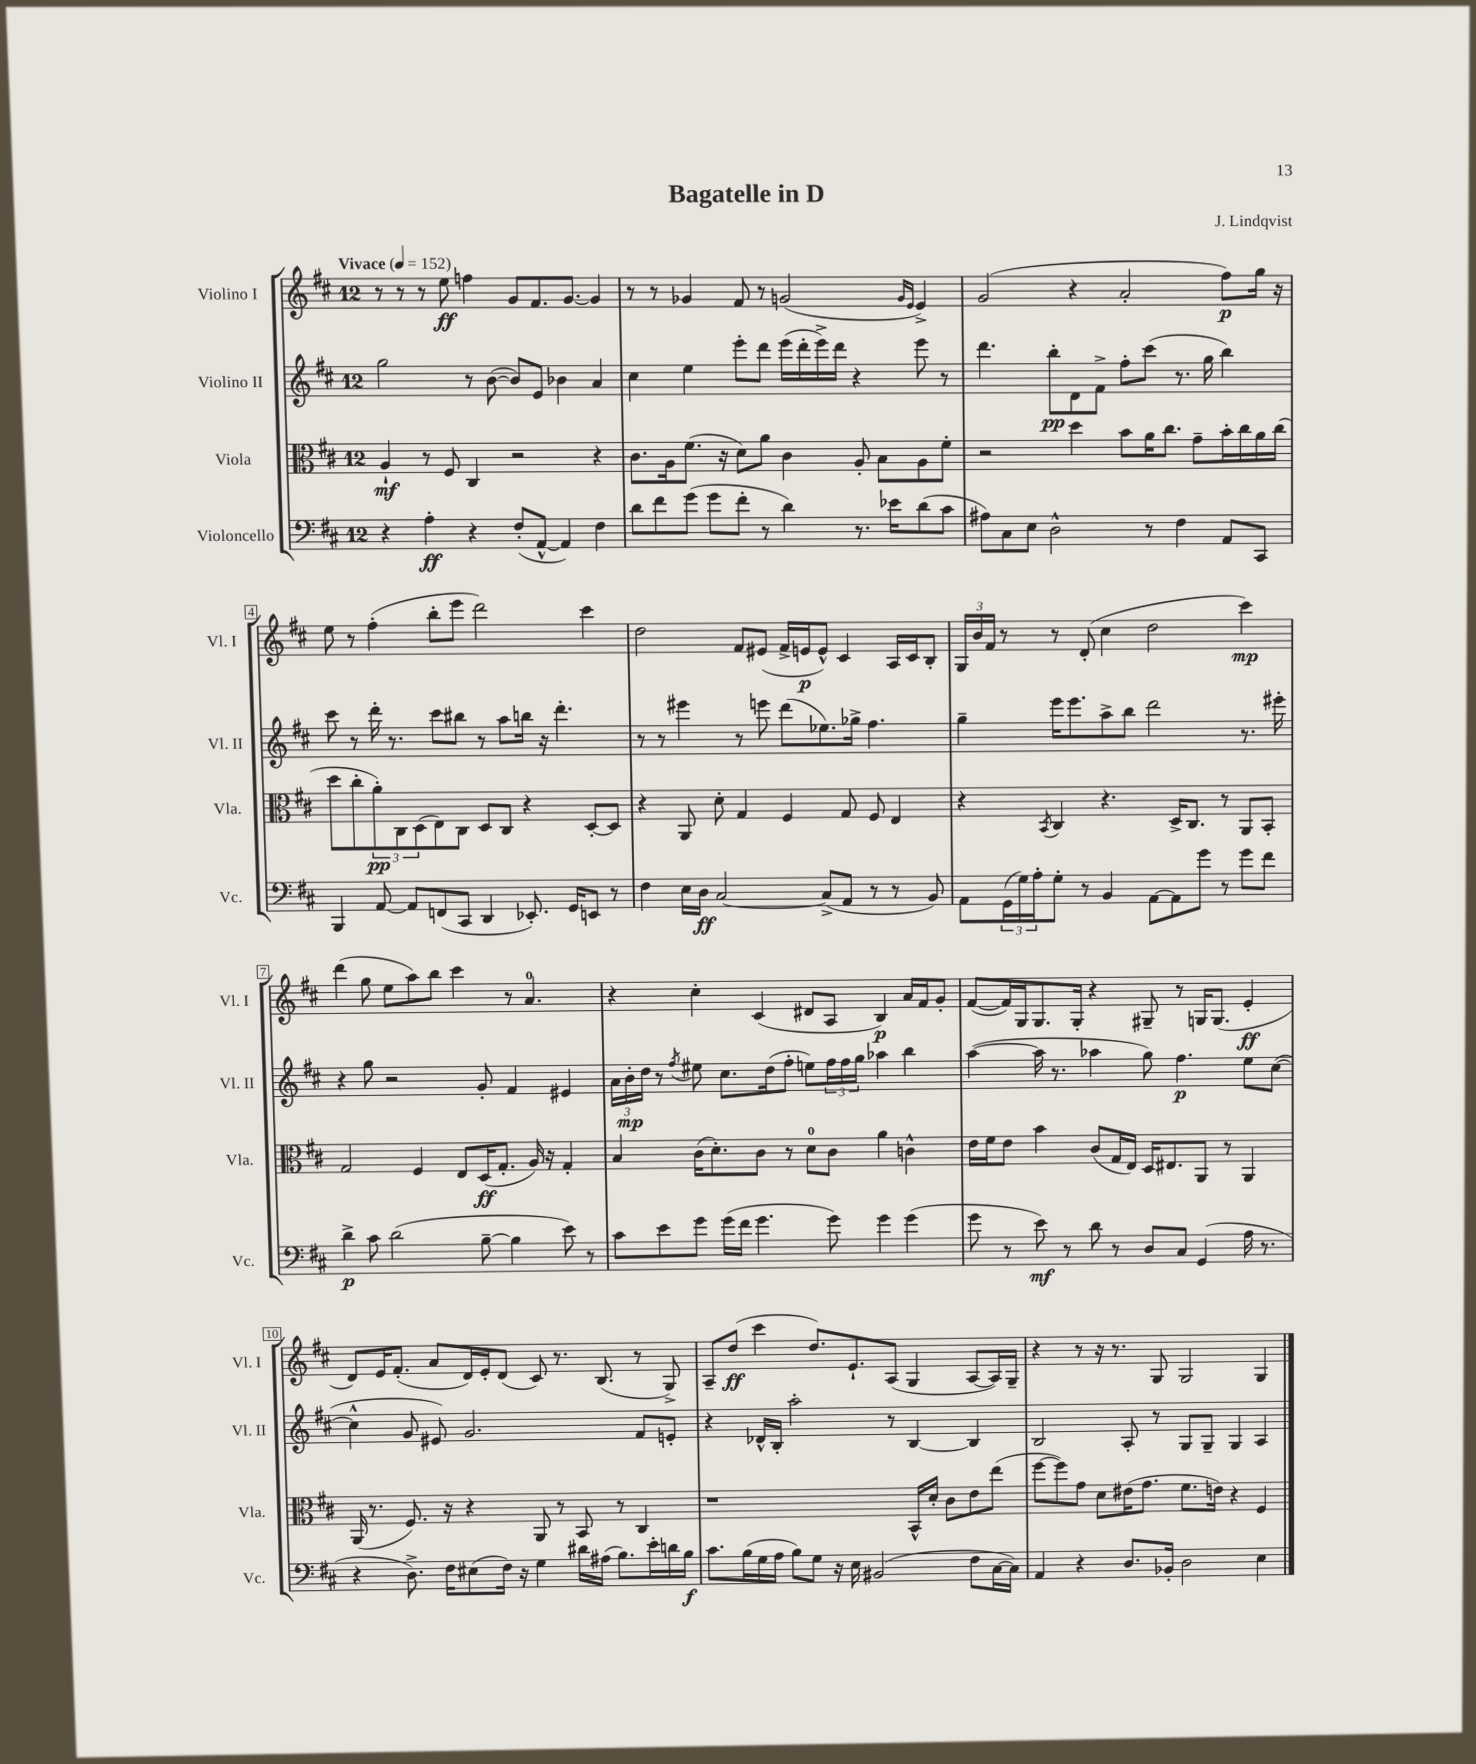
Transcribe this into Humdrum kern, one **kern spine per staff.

**kern	**dynam	**kern	**dynam	**kern	**dynam	**kern	**dynam
*part4	*part4	*part3	*part3	*part2	*part2	*part1	*part1
*staff4	*staff4	*staff3	*staff3	*staff2	*staff2	*staff1	*staff1
*I"Violoncello	*	*I"Viola	*	*I"Violino II	*	*I"Violino I	*
*I'Vc.	*	*I'Vla.	*	*I'Vl. II	*	*I'Vl. I	*
*clefF4	*	*clefC3	*	*clefG2	*	*clefG2	*
*k[f#c#]	*	*k[f#c#]	*	*k[f#c#]	*	*k[f#c#]	*
*M12/8	*	*M12/8	*	*M12/8	*	*M12/8	*
*MM152	*	*MM152	*	*MM152	*	*MM152	*
=1	=1	=1	=1	=1	=1	=1	=1
!	!	!	!	!	!	!LO:TX:a:B:t=Vivace	!
4r	.	4A`/	mf	2gg\	.	8r	.
.	.	.	.	.	.	8r	.
4A'\	ff	8r	.	.	.	8r	.
.	.	8F#/	.	.	.	8ee\	ff
4r	.	4C#/	.	8r	.	4ffn\	.
.	.	.	.	([8b\	.	.	.
(8F#'/L	.	2r	.	8b/L])	.	8g/L	.
[8AA^^/J	.	.	.	8e/J	.	8.f#/	.
4AA/])	.	.	.	4b-X\	.	.	.
.	.	.	.	.	.	[8.g/J	.
4F#\	.	4r	.	4a/	.	4g/]	.
=2	=2	=2	=2	=2	=2	=2	=2
8d\L	.	8.c#\L	.	4cc#\	.	8r	.
8f#\	.	.	.	.	.	8r	.
.	.	16A\k	.	.	.	.	.
(8g\J	.	(8.f#\J	.	4ee\	.	4g-X/	.
8g\L	.	.	.	.	.	.	.
.	.	16r	.	.	.	.	.
8f#'\J	.	8d\L)	.	8eee'\L	.	8f#/	.
8r	.	8a\J	.	8ddd\J	.	8r	.
4d\)	.	4c#\	.	(16eee\LL	.	(2gn/	.
.	.	.	.	16ddd'\	.	.	.
.	.	.	.	16eee^\)	.	.	.
.	.	.	.	16ddd\JJ	.	.	.
8.r	.	8A'/	.	4r	.	.	.
.	.	8B\L	.	.	.	.	.
16e-X\KL	.	.	.	.	.	.	.
.	.	.	.	.	.	16qqg/LL	.
.	.	.	.	.	.	16qqe/JJ	.
(8d\	.	8A\	.	8eee\	.	4e^/)	.
8c#\J	.	8f#'\J	.	8r	.	.	.
=3	=3	=3	=3	=3	=3	=3	=3
8A#X\L)	.	2r	.	4.ddd\	.	(2g/	.
8C#\	.	.	.	.	.	.	.
8E\J	.	.	.	.	.	.	.
2D^^\	.	.	.	8bb'\L	pp	.	.
.	.	4dd\	.	8d\	.	4r	.
.	.	.	.	8f#^\J	.	.	.
.	.	8b\L	.	8ff#'\L	.	2a'/	.
8r	.	16a\K	.	(8ccc#\J	.	.	.
.	.	8.cc#\J	.	.	.	.	.
4F#\	.	.	.	8.r	.	.	.
.	.	8g~\L	.	.	.	.	.
.	.	.	.	16gg\	.	.	.
8AA/L	.	16b'\L	.	4bb\)	.	8ff#\L)	p
.	.	16cc#\	.	.	.	.	.
8CC#/J	.	16a\	.	.	.	16gg\Jk	.
.	.	(16cc#\JJ	.	.	.	16r	.
!!LO:LB:g=z
=4	=4	=4	=4	=4	=4	=4	=4
4BBB/	.	8dd\L	.	8ccc#\	.	8ee\	.
.	.	8cc#'\	.	8r	.	8r	.
[8AA/	.	12a'\)	pp	16ddd'\	.	(4ff#'\	.
.	.	.	.	8.r	.	.	.
.	.	12C#\	.	.	.	.	.
8AA/L]	.	.	.	.	.	.	.
.	.	(12D\	.	.	.	.	.
(8FFn/	.	8E\)	.	8ccc#\L	.	8bb'\L	.
8CC#/J	.	8C#\J	.	8bb#X\J	.	8eee\J	.
4DD/	.	8D/L	.	8r	.	2ddd\)	.
.	.	8C#/J	.	8aa\L	.	.	.
8.EE-X'/)	.	4r	.	16bbn\Jk	.	.	.
.	.	.	.	16r	.	.	.
.	.	.	.	4.ddd'\	.	.	.
16GG/KL	.	.	.	.	.	.	.
8EEn/J	.	[8D'/L	.	.	.	4ccc#\	.
8r	.	8D/J]	.	.	.	.	.
=5	=5	=5	=5	=5	=5	=5	=5
4F#\	.	4r	.	8r	.	2dd\	.
.	.	.	.	8r	.	.	.
16E\LL	.	8AA/	.	4eee#X\	.	.	.
16D\JJ	ff	.	.	.	.	.	.
[2C#/	.	8d'\	.	.	.	.	.
.	.	4G/	.	8r	.	8f#/L	.
.	.	.	.	8eeen\	.	(8e#X/J	.
.	.	4F#/	.	(8ddd\L	.	16f#^/LL	.
.	.	.	.	.	.	16en/J	p
(8C#^/L]	.	.	.	8.ee-X\)	.	8e^^/J)	.
8AA/J	.	8G/	.	.	.	4c#/	.
.	.	.	.	16gg-X^\Jk	.	.	.
8r	.	8F#/	.	4.ff#\	.	.	.
8r	.	4E/	.	.	.	16A/LL	.
.	.	.	.	.	.	16c#/J	.
8BB/)	.	.	.	.	.	8B'/J	.
=6	=6	=6	=6	=6	=6	=6	=6
8AA\L	.	4r	.	4gg~\	.	24G/LL	.
.	.	.	.	.	.	24b/	.
.	.	.	.	.	.	24f#/JJ	.
(24GG\L	.	.	.	.	.	8r	.
24G\)	.	.	.	.	.	.	.
24A'\J	.	.	.	.	.	.	.
.	.	8qBB/	.	.	.	.	.
8G'\J	.	4C#/	.	16eee\KL	.	8r	.
.	.	.	.	8.eee\	.	.	.
8r	.	.	.	.	.	(8d'/	.
4BB/	.	4.r	.	8aa^\	.	4cc#\	.
.	.	.	.	8bb\J	.	.	.
[8AA\L	.	.	.	2ddd\	.	2dd\	.
8AA\]	.	16D^/KL	.	.	.	.	.
.	.	8.C#/J	.	.	.	.	.
8g\J	.	.	.	.	.	.	.
8r	.	8r	.	.	.	.	.
8g\L	.	8AA/L	.	8.r	.	4ccc#\)	mp
8f#\J	.	8BB'/J	.	.	.	.	.
.	.	.	.	16eee#X'\	.	.	.
!!LO:LB:g=z
=7	=7	=7	=7	=7	=7	=7	=7
4d^\	p	2G/	.	4r	.	(4ddd\	.
8c#\	.	.	.	8gg\	.	8gg\	.
(2d\	.	.	.	2r	.	8ee\L	.
.	.	4F#/	.	.	.	8aa\)	.
.	.	.	.	.	.	8bb\J	.
.	.	8E/L	.	.	.	4ccc#\	.
[8B~\	.	(16D/K	ff	8g'/	.	.	.
.	.	8.G'/J	.	.	.	.	.
4B\]	.	.	.	4f#/	.	8r	.
.	.	16A/)	.	.	.	4.a/	.
.	.	16r	.	.	.	.	.
8e\)	.	4G'/	.	4e#X/	.	.	.
8r	.	.	.	.	.	.	.
=8	=8	=8	=8	=8	=8	=8	=8
8c#\L	.	4B/	.	24a\LL	.	4r	.
.	.	.	.	24b'\	mp	.	.
.	.	.	.	24dd\JJ	.	.	.
8e\	.	.	.	8r	.	.	.
.	.	.	.	8qff#/	.	.	.
8g\J	.	(16c#\KL	.	8ee#X\	.	4cc#'\	.
.	.	8.d'\)	.	.	.	.	.
(16g\LL	.	.	.	8.cc#\L	.	.	.
16f#\JJ	.	.	.	.	.	.	.
4.g\	.	8c#\J	.	.	.	(4c#/	.
.	.	.	.	(16dd\k	.	.	.
.	.	8r	.	8ff#'\J	.	.	.
.	.	8d\L	.	8een\L)	.	8d#X/L	.
8g\)	.	8c#\J	.	24ff#\L	.	8A/J	.
.	.	.	.	24ff#\	.	.	.
.	.	.	.	24gg\JJ	.	.	.
4g\	.	4a\	.	4aa-X\	.	4B/)	p
(4g\	.	4cn^^\	.	4bb\	.	16a/LL	.
.	.	.	.	.	.	16f#/J	.
.	.	.	.	.	.	8g'/J	.
=9	=9	=9	=9	=9	=9	=9	=9
8g\	.	16e\LL	.	([4aa\	.	([8f#/L	.
.	.	16f#\J	.	.	.	.	.
8r	.	8e\J	.	.	.	16f#/L])	.
.	.	.	.	.	.	16G/J	.
8e\)	mf	4b\	.	16aa\]	.	8.G/	.
.	.	.	.	8.r	.	.	.
8r	.	.	.	.	.	.	.
.	.	.	.	.	.	16G'/Jk	.
8d\	.	(8c#/L	.	4aa-X\	.	4r	.
8r	.	16G/L	.	.	.	.	.
.	.	16E/JJ)	.	.	.	.	.
8D/L	.	16D/KL	.	8gg\)	.	8G#X~/	.
.	.	8.E#X/	.	.	.	.	.
8C#/J	.	.	.	4.ff#\	p	8r	.
(4GG/	.	8AA/J	.	.	.	16Gn/KL	.
.	.	.	.	.	.	(8.G/J	.
.	.	8r	.	.	.	.	.
16A\	.	4AA/	.	8ee\L	.	4e'/	ff
8.r	.	.	.	.	.	.	.
.	.	.	.	([8cc#\J	.	.	.
!!LO:LB:g=z
=10	=10	=10	=10	=10	=10	=10	=10
4r	.	(16AA/	.	4cc#^^\]	.	8d/L)	.
.	.	8.r	.	.	.	.	.
.	.	.	.	.	.	16e/K	.
.	.	.	.	.	.	(8.f#'/J	.
8.D^\)	.	8.F#/)	.	8g/	.	.	.
.	.	.	.	8e#X/)	.	8a/L	.
16F#\KL	.	16r	.	.	.	.	.
(8E#X\	.	4r	.	2.g/	.	16d/L)	.
.	.	.	.	.	.	16e'/J	.
16F#\Jk)	.	.	.	.	.	(8d/J	.
16r	.	.	.	.	.	.	.
4G\	.	8AA/	.	.	.	8c#/)	.
.	.	8r	.	.	.	8.r	.
16d#X\LL	.	8BB/	.	.	.	.	.
(16A#X\JJ	.	.	.	.	.	(8.B/	.
8.B\L)	.	8r	.	.	.	.	.
.	.	4C#/	.	8f#/L	.	8r	.
16e'\L	.	.	.	.	.	.	.
16dn\	.	.	.	8en'/J	.	8G^/)	.
16B\JJ	f	.	.	.	.	.	.
=11	=11	=11	=11	=11	=11	=11	=11
8.c#\L	.	1r	.	4r	.	8A~/L	.
.	.	.	.	.	.	(8dd/J	ff
(16B\L	.	.	.	.	.	.	.
16G\	.	.	.	16d-X^^/LL	.	4ccc#\	.
16A\JJ	.	.	.	16B'/JJ	.	.	.
8B\L)	.	.	.	2aa'\	.	.	.
8G\J	.	.	.	.	.	8.dd/L)	.
16r	.	.	.	.	.	.	.
16E\	.	.	.	.	.	8.e`/	.
(2BB#X/	.	.	.	.	.	.	.
.	.	.	.	8r	.	(8A/J	.
.	.	16BB^^/LL	.	[4B/	.	4G/	.
.	.	16d'/JJ	.	.	.	.	.
.	.	8c#\L	.	.	.	.	.
8F#\L	.	8e\	.	4B/]	.	[8A/L	.
[16C#\L	.	(8ee\J	.	.	.	16A/L])	.
16C#\JJ])	.	.	.	.	.	16G~/JJ	.
=12	=12	=12	=12	=12	=12	=12	=12
4AA/	.	[8ff#\L	.	2B/	.	4r	.
.	.	8ff#\])	.	.	.	.	.
4r	.	8g\J	.	.	.	8r	.
.	.	8d\L	.	.	.	16r	.
.	.	.	.	.	.	8.r	.
8.D/L	.	(16e#X\K	.	8A'/	.	.	.
.	.	8.g\J	.	.	.	.	.
.	.	.	.	8r	.	8G/	.
16BB-X'/Jk	.	.	.	.	.	.	.
2D\	.	8.f#\L	.	8G/L	.	2G/	.
.	.	.	.	8G~/J	.	.	.
.	.	16en\Jk)	.	.	.	.	.
.	.	4r	.	4G/	.	.	.
4E\	.	4F#/	.	4A/	.	4G/	.
==	==	==	==	==	==	==	==
*-	*-	*-	*-	*-	*-	*-	*-
